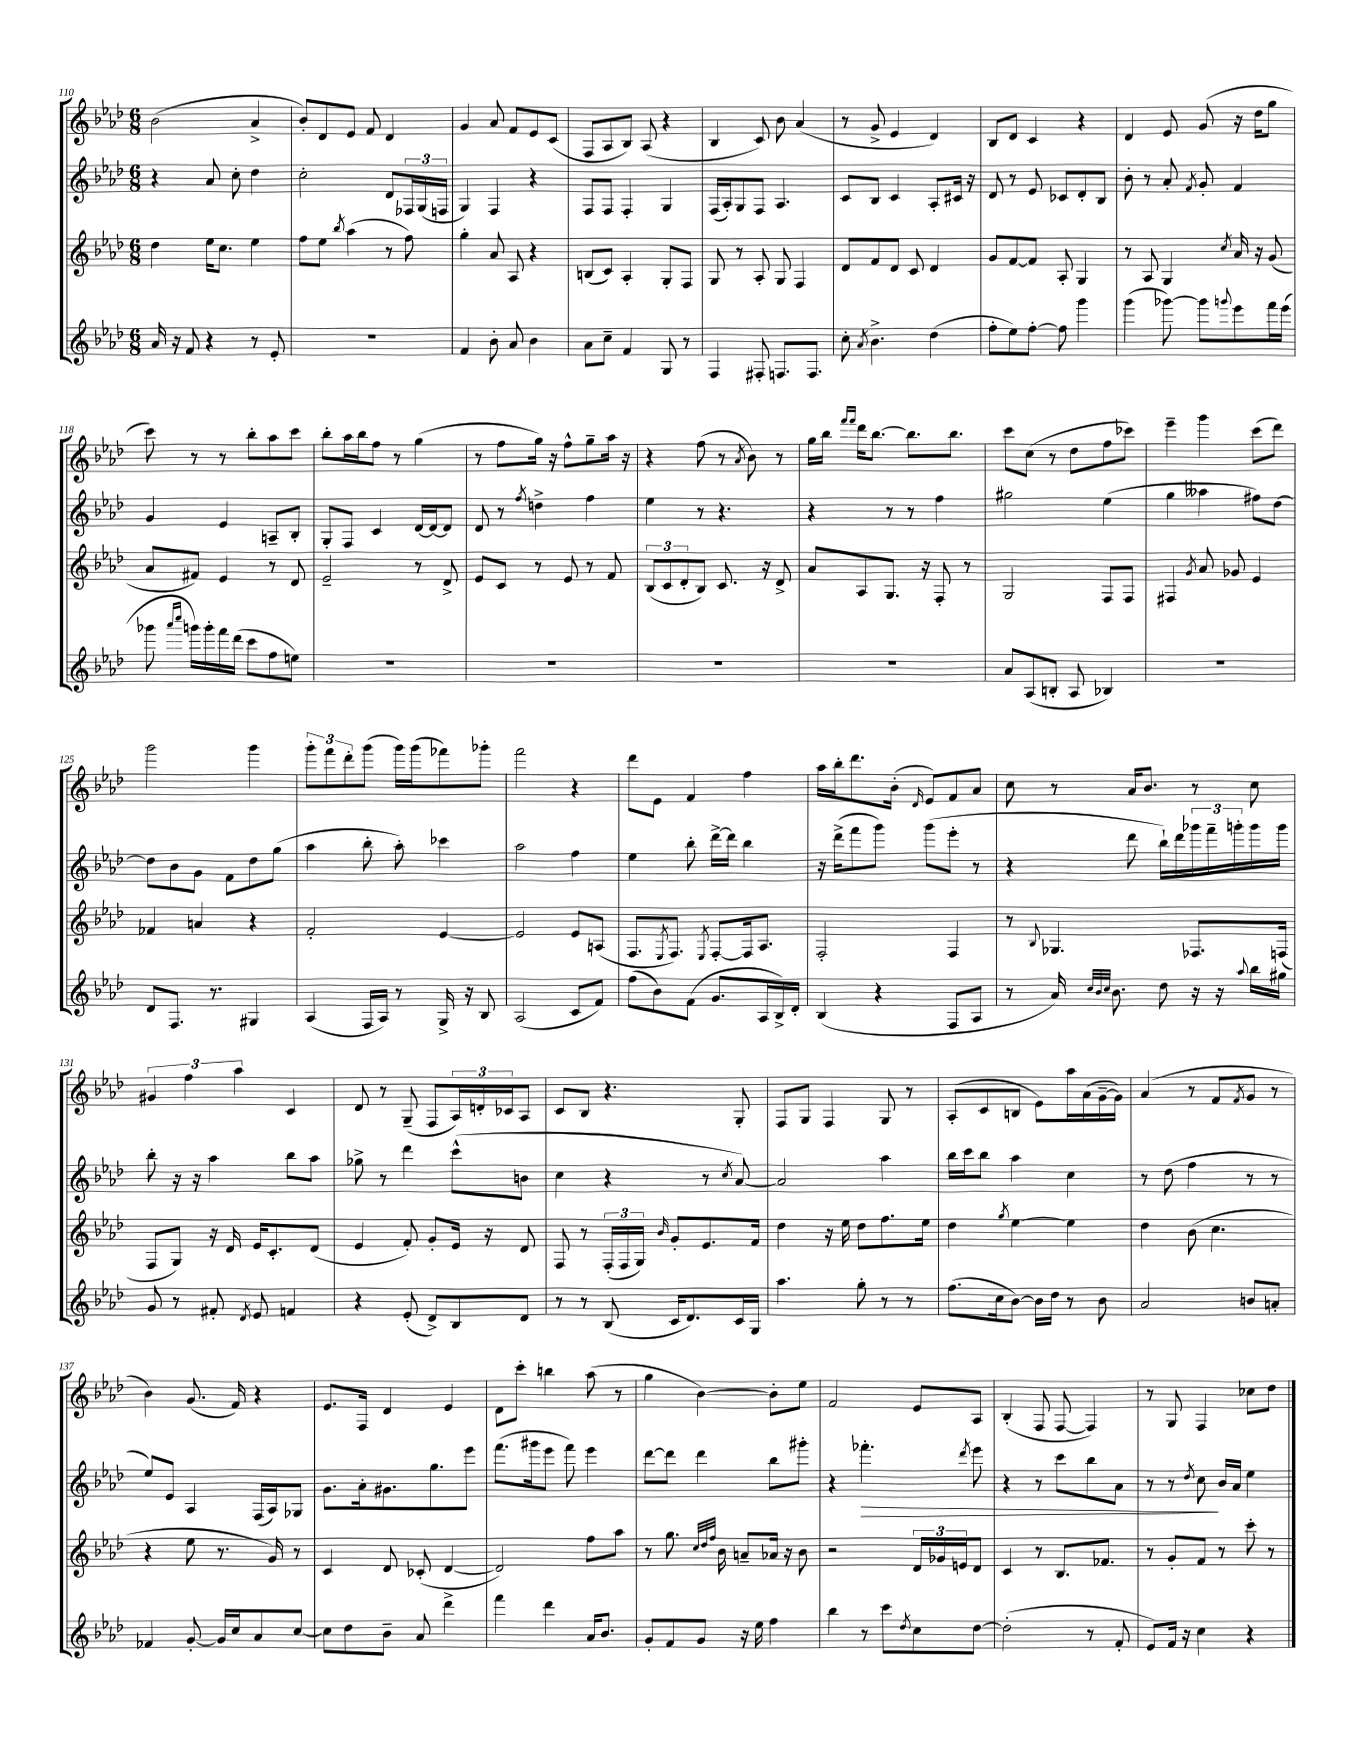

**kern	**kern	**kern	**kern
*staff4	*staff3	*staff2	*staff1
*clefG2	*clefG2	*clefG2	*clefG2
*k[b-e-a-d-]	*k[b-e-a-d-]	*k[b-e-a-d-]	*k[b-e-a-d-]
*M6/8	*M6/8	*M6/8	*M6/8
16a-	4dd-	4r	(2b-
16r	.	.	.
8f	.	.	.
4r	16ee-	8a-	.
.	8.cc	.	.
.	.	8cc'	.
8r	4ee-	4dd-	4a-^
8e-'	.	.	.
=	=	=	=
2.r	8ff	2cc'	8b-')
.	8ee-	.	8d-
.	8qbb-	.	.
.	(4aa-	.	8e-
.	.	.	8f
.	8r	8d-	4d-
.	8ff)	24F-	.
.	.	(24G	.
.	.	24F	.
=	=	=	=
4f	4gg'	4G)	4g
8b-'	8a-	4F	8a-
8a-	8A-	.	8f
4b-	4r	4r	8e-
.	.	.	(8c
=	=	=	=
8a-	(8B	8F	8F
8cc~	8c)	8F	8A-
4f	4A-'	4F'	8B-)
.	.	.	(8A-
8G	8G'	4G	4r
8r	8F	.	.
=	=	=	=
4F	8G	(16F	4B-
.	.	16A-')	.
.	8r	8G	.
8F#'	8A-'	8F	8c)
8.F	8G	4.A-	8b-
.	4F	.	(4a-
8.F	.	.	.
=	=	=	=
8cc'	8d-	8c	8r
8qa-	.	.	.
4.b-^	8f	8B-	8g^
.	8d-	4c	4e-
.	8c	.	.
(4dd-	4d-	8A-'	4d-)
.	.	16c#	.
.	.	16r	.
=	=	=	=
8ff'	8g	8d-	8B-
8ee-)	[8f	8r	8d-
[8ff'	8f]	8e-	4c
8ff]	8A-'	8c-	.
4ggg	4G	8d-'	4r
.	.	8B-	.
=	=	=	=
(4ggg	8r	8b-'	4d-
.	8A-	8r	.
[8ggg-)	4G	8a-'	8e-
.	.	8qf	.
8ggg-]	.	8g'	(8g
8qqggg	8qcc	.	.
8eee-	16a-	4f	16r
.	16r	.	16dd-
16fff	(8g	.	8gg
(16eee-	.	.	.
=	=	=	=
8ggg-	8a-	4g	8ccc)
16qqaaa-	.	.	.
16qqcccc	.	.	.
16ggg)	8f#)	.	8r
16ggg'	.	.	.
16fff	4e-	4e-	8r
(16ddd-	.	.	.
8ccc	.	.	8bb-'
8ff	8r	8A~	8aa-
8ee)	8d-	8B-'	8ccc
=	=	=	=
2.r	2e-~	8G'	8bb-'
.	.	8F	16aa-
.	.	.	16bb-
.	.	4c	8ff
.	.	.	8r
.	8r	[16d-	(4gg
.	.	16d-_	.
.	8d-^	8d-]	.
=	=	=	=
2.r	8e-	8d-	8r
.	8c	8r	8ff
.	.	8qff	.
.	8r	4dd^	16gg)
.	.	.	16r
.	8e-	.	8ff^^
.	8r	4ff	8gg~
.	8f	.	16aa-
.	.	.	16r
=	=	=	=
2.r	(12B-	4ee-	4r
.	12c	.	.
.	12d-'	.	.
.	8B-)	8r	(8ff
.	8.c	4.r	8r
.	.	.	8qa-
.	.	.	8b-)
.	16r	.	.
.	8d-^	.	8r
=	=	=	=
2.r	8a-	4r	16gg
.	.	.	16bb-
.	.	.	16qqfff
.	.	.	16qqfff
.	8A-	.	16ddd-
.	.	.	[8.bb-
.	8.G	8r	.
.	.	8r	8.bb-]
.	16r	.	.
.	8F'	4ff	.
.	.	.	8.bb-
.	8r	.	.
=	=	=	=
8a-	2G	2gg#	8ccc
(8A-	.	.	(8cc
8B'	.	.	8r
8A-	.	.	8dd-
4B-)	8F	(4ee-	8ff
.	8F	.	8ccc-)
=	=	=	=
2.r	4F#	4gg	4eee-~
.	8qg	.	.
.	8a-	4aa--	4ggg
.	8g-	.	.
.	4e-	8ff#)	(8ccc
.	.	[8dd-	8ddd-)
=	=	=	=
8d-	4f-	8dd-]	2ggg
8.F	.	8b-	.
.	4a	8g	.
8.r	.	.	.
.	.	8f	.
4G#	4r	8dd-	4ggg
.	.	(8gg	.
=	=	=	=
(4A-	2f'	4aa-	12ggg'
.	.	.	12fff
.	.	.	12ddd-'
16F	.	8bb-'	(8ggg
16A-)	.	.	.
8r	.	8aa-')	16ggg)
.	.	.	(16ggg
16G^	[4e-	4ccc-	8fff-)
16r	.	.	.
8B-	.	.	8ggg-'
=	=	=	=
(2A-	2e-]	2aa-	2fff
8c	8e-	4ff	4r
8f)	(8A	.	.
=	=	=	=
(8ff	8.F	4ee-	8ddd-
8b-)	.	.	8e-
.	8qE-	.	.
.	8.F)	.	.
(8f	.	8bb-'	4f
.	8qE-	.	.
8.g	[8F'	[16ddd-^	.
.	.	16ddd-]	.
.	16F]	4bb-	4ff
16A-	8.A-	.	.
16B-^)	.	.	.
16d-'	.	.	.
=	=	=	=
(4B-	2F'	16r	16aa-
.	.	(16ddd-^	16bb-'
.	.	8fff	8.ddd-
4r	.	8ggg)	.
.	.	.	(16b-'
.	.	.	16qqd-
.	.	(8ggg	8e-)
8F	4F	8eee-'	8f
8A-	.	8r	8a-
=	=	=	=
8r	8r	4r	8cc
.	8qqB-	.	.
16a-)	4.G-	.	8r
32qqcc	.	.	.
32qqb-	.	.	.
32qqcc	.	.	.
8.b-	.	.	.
.	.	8ddd-	16a-
.	.	.	8.b-
8dd-	.	16bb-`)	.
.	.	16ddd-	.
16r	8.F-	24ggg-	8r
.	.	24fff~	.
16r	.	.	.
.	.	24ggg'	.
8qqaa-	.	.	.
16bb-	.	16ggg	8cc
16gg#	(16F	16ggg	.
=	=	=	=
8g	8F	8bb-'	6g#
8r	8G)	16r	.
.	.	.	6ff
.	.	16r	.
8f#'	16r	4aa-	.
.	16d-	.	.
.	.	.	6aa-
8qd-	.	.	.
8e-	16e-	.	.
.	8.c'	.	.
4f	.	8bb-	4c
.	(8d-	8aa-	.
=	=	=	=
4r	4e-	8gg-^	8d-
.	.	8r	8r
(8e-'	8f')	4ddd-	(8G~
8d-^)	8g'	.	8F
8B-	16e-	(8ccc^^	24A-)
.	.	.	24d'
.	16r	.	.
.	.	.	24c-
8d-	8d-	8b	8A-
=	=	=	=
8r	8F	4cc	8c
8r	8r	.	8B-
(8B-	(24F'	4r	4.r
.	24F	.	.
.	24G)	.	.
.	16qqb-	.	.
16c	8g'	.	.
8.d-)	.	.	.
.	8.e-	8r	.
.	.	8qcc	.
16c	.	[8a-)	8G'
16G	16f	.	.
=	=	=	=
4.aa-	4dd-	2a-]	8F
.	.	.	8G
.	16r	.	4F
.	16ee-	.	.
8gg'	8dd-	.	.
8r	8.ff	4aa-	8G
8r	.	.	8r
.	16ee-	.	.
=	=	=	=
(8.ff	4dd-	16bb-	(8A-'
.	.	16ccc	.
.	.	8bb-	8c
16cc	.	.	.
.	8qgg	.	.
[8b-)	[4ee-	4aa-	8B
16b-]	.	.	8e-)
16dd-	.	.	.
8r	4ee-]	4cc	16aa-
.	.	.	(16a-
8b-	.	.	[16g~
.	.	.	16g])
=	=	=	=
2a-	4dd-	8r	(4a-
.	.	(8dd-	.
.	(8b-	4ff	8r
.	4.cc	.	8f
.	.	.	8qf
8b	.	8r	8g
8a'	.	8r	8r
=	=	=	=
4f-	4r	8ee-)	4b-)
.	.	8e-	.
[8g'	8ee-	4A-	(8.g
16g]	8.r	.	.
16cc	.	.	16f)
8a-	.	(16F	4r
.	16g)	16A-)	.
[8cc	8r	8G-	.
=	=	=	=
8cc]	4c	8.g	8.e-
8dd-	.	.	.
.	.	16a-'	16F
8b-~	8d-	8.g#	4d-
8a-	(8c-'	.	.
.	.	8.gg	.
4ddd-^	[4d-	.	4e-
.	.	8eee-	.
=	=	=	=
4fff	2d-])	(8.fff	8d-
.	.	.	8ccc'
.	.	16ggg#	.
4ddd-	.	8eee-	4bb
.	.	8fff)	.
16a-	8ff	4eee-	(8aa-
8.b-	.	.	.
.	8aa-	.	8r
=	=	=	=
8g'	8r	[8ddd-	4gg
8f	8.gg	8ddd-]	.
8g	.	4ddd-	[4b-)
.	32qqcc	.	.
.	32qqdd-	.	.
.	32qqff	.	.
.	16b-	.	.
16r	8a~	.	.
16ee-	.	.	.
4ff	16a-	8bb-	8b-']
.	16r	.	.
.	8b-	8ggg#'	8ee-
=	=	=	=
4bb-	2r	4r	2f
8r	.	4.fff-'	.
8ccc	.	.	.
8qdd-	.	.	.
8cc	24d-	.	8e-
.	24g-	.	.
.	24e	.	.
.	.	8qddd-	.
[8dd-	8d-	8eee-	8A-
=	=	=	=
(2dd-']	4c	4r	(4B-'
.	8r	8r	8F
.	8.B-	8ccc	[8F
8r	.	8bb-	4F])
.	8.f-	.	.
8f'	.	8a-	.
=	=	=	=
8e-)	8r	8r	8r
16f	8g'	8r	8G
16r	.	.	.
.	.	8qdd-	.
4cc	8f	8cc	4F
.	8r	16b-	.
.	.	16a-	.
4r	8ccc'	4ee-	8cc-
.	8r	.	8dd-
==	==	==	==
*-	*-	*-	*-
